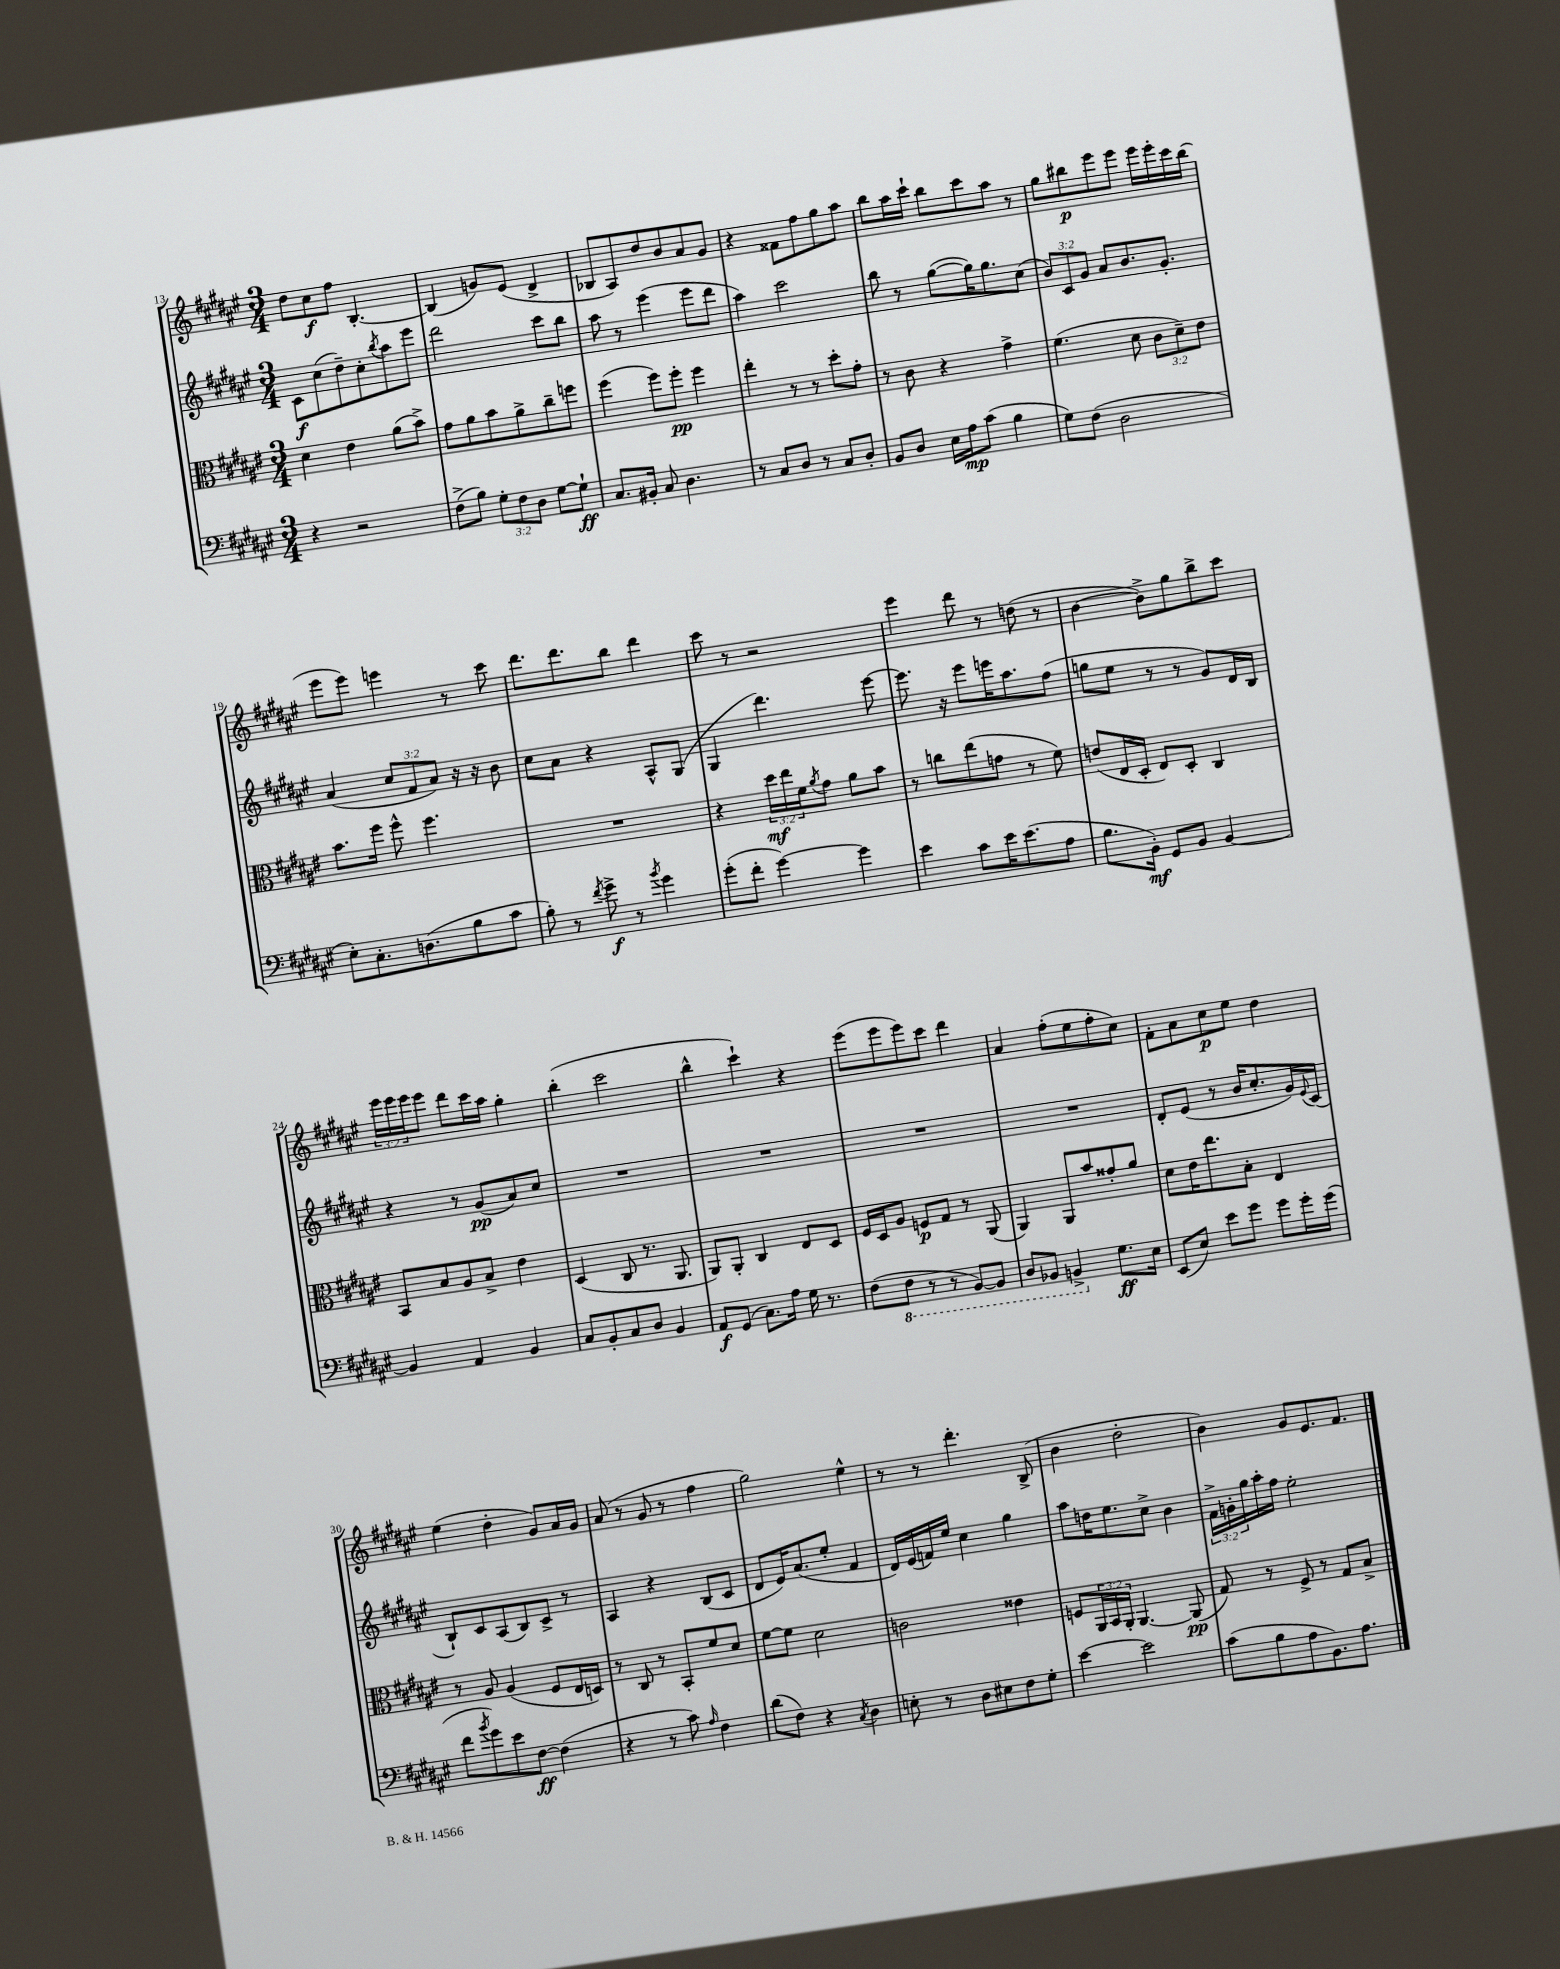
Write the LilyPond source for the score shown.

<<
\new StaffGroup <<
\new Staff = "s0" {
    \clef treble \key fis \major \numericTimeSignature \time 3/4 \override Staff.TupletNumber.text = #tuplet-number::calc-fraction-text
    dis''8 cis''8\f fis''8 b4.~-. |
    b4( g'8) eis'8( dis'4-> |
    bes8 ais8) dis''8 b'8 ais'8 gis'8 |
    r4 fisis'8 fis''8 gis''8 ais''8 |
    b''8 ais''16 cis'''16-! b''8 cis'''8 ais''8 r8 |
    gis''8 bis''8\p eis'''8 eis'''8 eis'''16 eis'''16-. cis'''16 bis''16( |
    eis'''8 eis'''8) e'''4 r8 cis'''8 |
    dis'''8. dis'''8. b''8 dis'''4 |
    cis'''8 r8 r2 |
    eis'''4 dis'''8 r8 d''8( r8 |
    b'4~ b'8->) gis''8 b''8-> cis'''8 |
    \tuplet 3/2 { eis'''16 eis'''16 eis'''16 } eis'''8 dis'''8 cis'''16 ais''16 gis''4-. |
    b''4-.( cis'''2 |
    b''4-^ cis'''4-!) r4 |
    eis'''8( eis'''8 eis'''8) cis'''8 dis'''4 |
    ais'4 fis''8-.( eis''8 fis''8-. cis''8) |
    fis'8-. ais'8 cis''8\p eis''8 dis''4 |
    eis''4( dis''4-. gis'8) ais'16 gis'16 |
    ais'8( r8 gis'8 r8 fis''4 |
    gis''2) eis''4-^ |
    r8 r8 dis'''4.-. b8->( |
    b'4 dis''2-. |
    b'4) gis'8 eis'8. fis'8. \bar "|." |
}
\new Staff = "s1" {
    \clef treble \key fis \major \numericTimeSignature \time 3/4 \override Staff.TupletNumber.text = #tuplet-number::calc-fraction-text
    cis'8\f cis''8( dis''8--) cis''8-. \acciaccatura { b''8 } ais''8 eis'''8 |
    dis'''2 cis'''8 b''8 |
    ais''8 r8 eis'''4( eis'''8 dis'''8 |
    ais''4) cis'''2 |
    b''8 r8 gis''8~( gis''16) gis''8. cis''8( |
    \tuplet 3/2 { b'8) cis'8 gis'8 } ais'8 b'8. gis'8.-. |
    ais'4( \tuplet 3/2 { cis''8 fis'8 ais'8) } r16 r16 b'8 |
    cis''8 ais'8 r4 ais8-^ gis8( |
    gis4 dis'''4.) eis'''8~ |
    eis'''8. r16 eis'''8 e'''16 ais''8. fis''8( |
    g''8 eis''8 r8 r8 gis'8) dis'16 b16 |
    r4 r8 gis'8\pp( ais'8) cis''8 |
    R2. |
    R2. |
    R2. |
    R2. |
    dis'8-. eis'8( r8 b'16 cis''8.-. gis'16) \appoggiatura { eis'8 } cis'16( |
    b8-!) cis'8 ais8( b8) cis'8-> r8 |
    ais4 r4 b8( cis'8 |
    dis'8 eis'16) ais'8.( eis''8-. fis'4 |
    dis'16) eis'16( f'16) eis''16 cis''4 gis''4 |
    ais''8 d''16 eis''8. cis''8-> b'4 |
    \tuplet 3/2 { fis'16-> g'16-. gis''16 } ais''16-. fis''16 eis''2-. \bar "|." |
}
\new Staff = "s2" {
    \clef alto \key fis \major \numericTimeSignature \time 3/4 \override Staff.TupletNumber.text = #tuplet-number::calc-fraction-text
    dis'4 eis'4 ais'8( b'8->) |
    gis'8 ais'8 b'8 ais'8-> cis''8-- f''8 |
    fis''4( fis''8) fis''8-.\pp fis''4 |
    eis''4-. r8 r8 dis''8-. gis'8-. |
    r8 cis'8 r4 gis'4-> |
    fis'4.( dis'8 \tuplet 3/2 { cis'8 dis'8--) eis'8 } |
    b'8. fis''16 fis''8-^ fis''4. |
    R2. |
    r4 \tuplet 3/2 { dis''16\mf eis''16 fis'16 } \acciaccatura { ais'8 } gis'8 ais'8 b'8 |
    r8 c''8 eis''8( g'8 r8 fis'8) |
    e'8( eis16 dis16-. eis8) dis8-. cis4 |
    b,8 b8 ais8 b8-> eis'4 |
    dis4( cis8 r8. ais,8. |
    ais,8) ais,8-. cis4 eis8 dis8 |
    fis16 dis16 ais8 f8\p gis8 r8 ais,8( |
    ais,4) ais,8 b'8 gisis'8-. ais'8 |
    dis'8 eis'16 eis''8. b8-. eis4 |
    r8 ais8 ais4( fis8 eis16 d16) |
    r8 cis8 r8 b,8-. fis'8 dis'8 |
    fis'8~ fis'8 dis'2 |
    c'2 eisis'4 |
    f8 \tuplet 3/2 { ais,16 b,16 ais,16-. } ais,4.~ ais,8\pp( |
    gis8) r8 fis8-> r8 gis8 b8-> \bar "|." |
}
\new Staff = "s3" {
    \clef bass \key fis \major \numericTimeSignature \time 3/4 \override Staff.TupletNumber.text = #tuplet-number::calc-fraction-text
    r4 r2 |
    fis8->( b8) \tuplet 3/2 { gis8-. fis8 dis8 } gis8~ gis8-!\ff |
    cis8. bis,16-. cis8 dis4. |
    r8 cis8 dis8 r8 cis8 dis8-. |
    b,8 dis8 eis16 ais16\mp cis'8( b4 |
    gis8) fis8( dis2 |
    eis8-.) cis8.-. d8.( b8 cis'8 |
    b8-.) r8 \acciaccatura { fis'8 } gis'8->\f r8 \acciaccatura { b'8 } gis'4 |
    gis'8-.( fis'8-. gis'4~) gis'4 |
    eis'4 cis'8 eis'16 eis'8.( ais8 |
    b8. b,16-.\mf) gis,8 b,8 b,4~ |
    b,4 ais,4 b,4 |
    cis8 b,8-. cis8 dis8 b,4 |
    ais,8\f gis,8( cis8.) ais16 gis16 r8. |
    fis8( \ottava #-1 fis,8 r8 r8 b,,8~) b,,8 |
    dis,8 bes,,8 b,,4-> \ottava #0 gis8.\ff eis16 |
    eis,8( eis8) eis'8 gis'8 gis'8 gis'16-. gis'16( |
    fis'8 \acciaccatura { b'8 } gis'8) eis'8 fis8~\ff fis4( |
    r4 r8 cis'8) \grace { ais16 } fis4 |
    dis'8( fis8) r4 \acciaccatura { cis8 } dis4 |
    e8-. r8 dis8 eis8 fis8 gis8-. |
    eis'4~ eis'2 |
    cis'8( b8 ais8 b,8.) ais8. \bar "|." |
}
>>
>>
\layout { \context { \Score currentBarNumber = #13 } }
